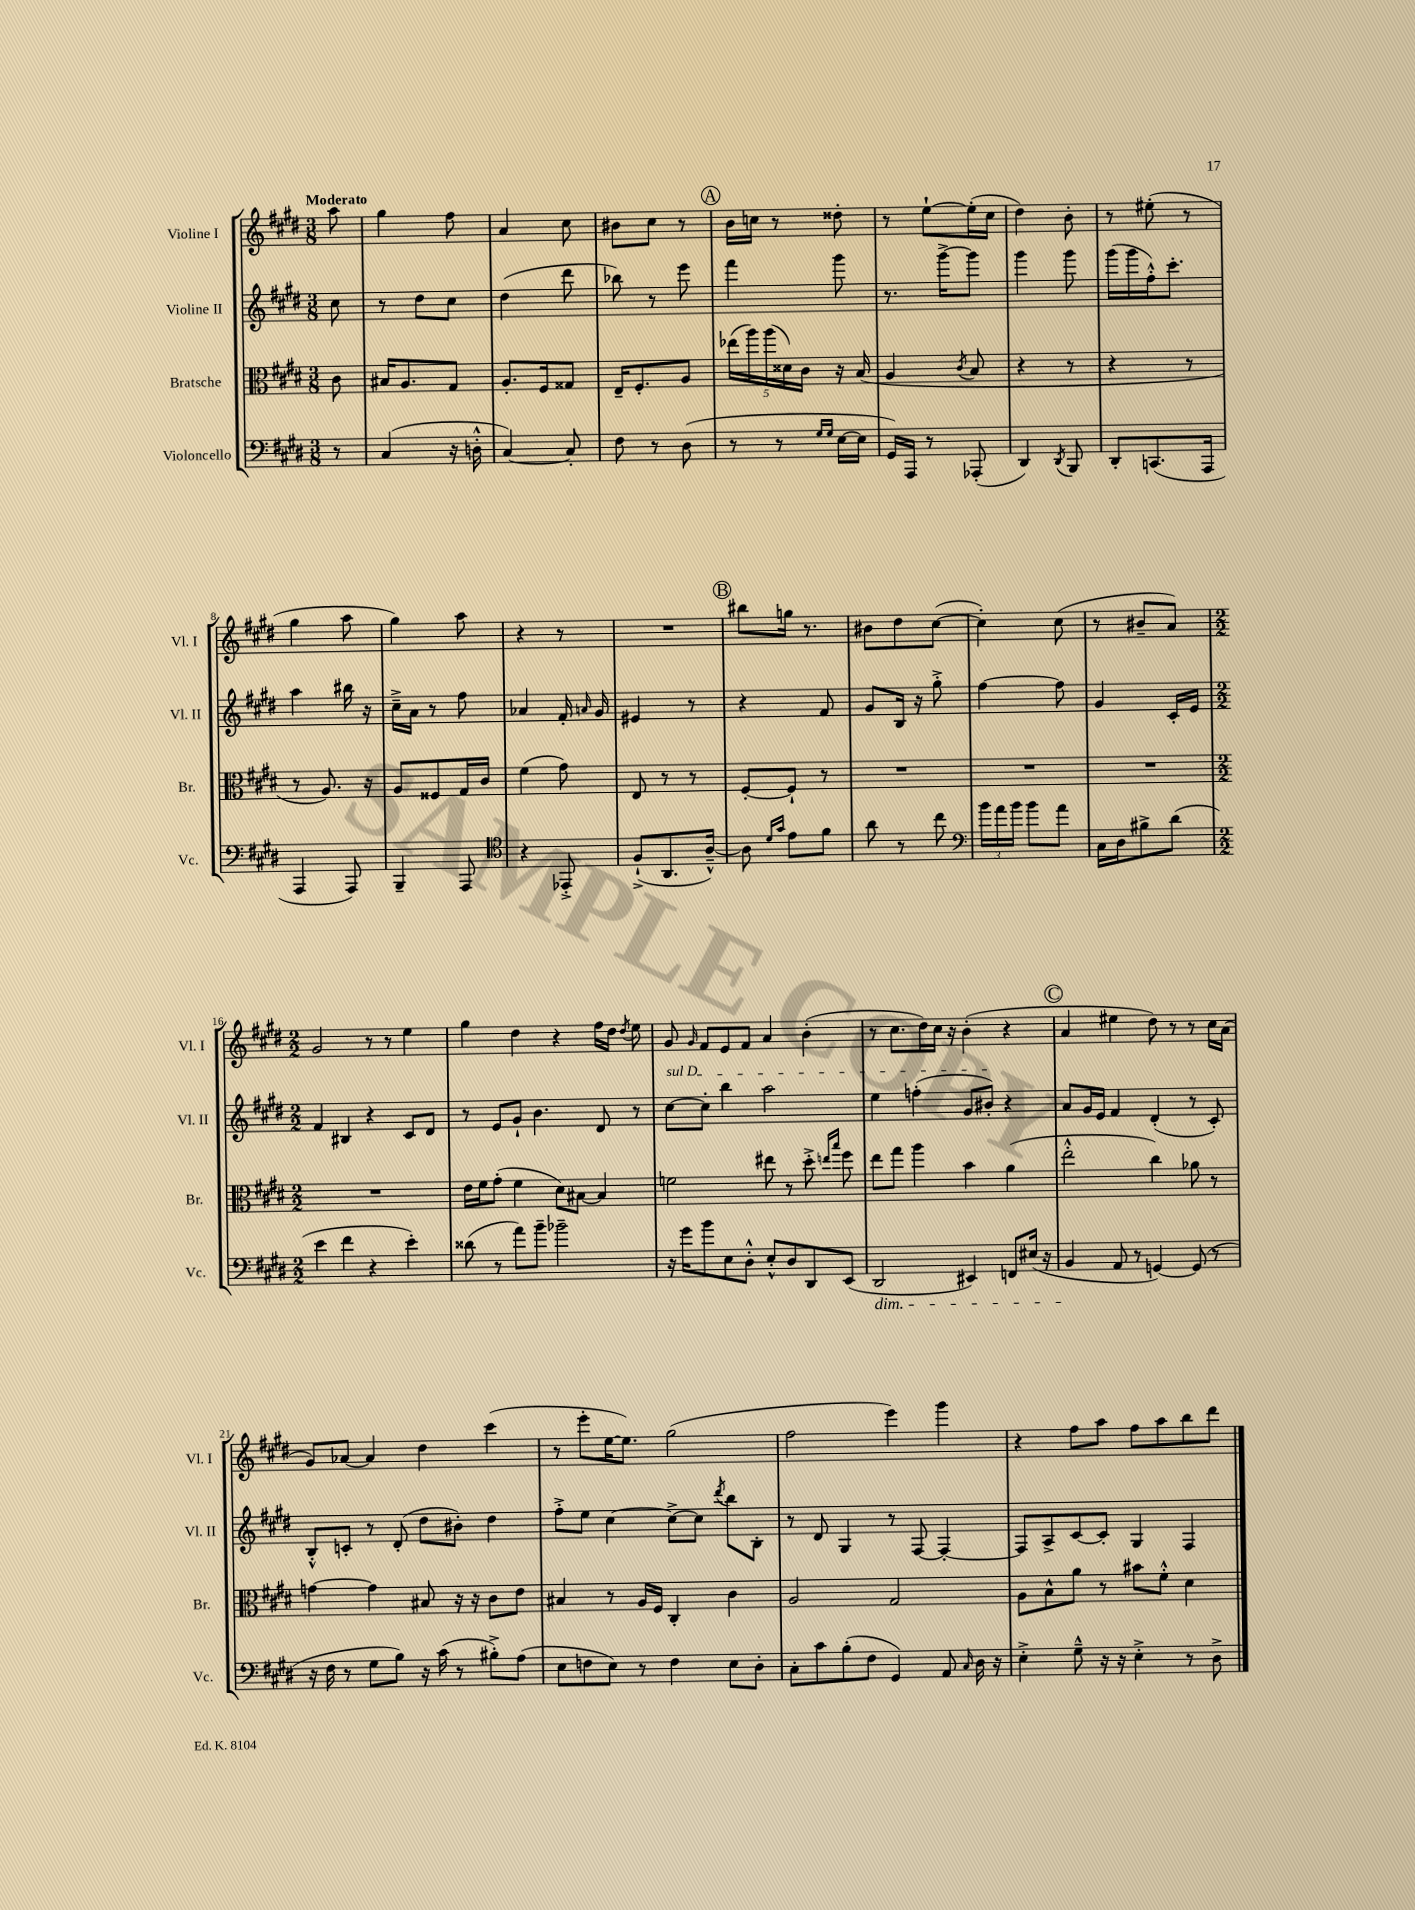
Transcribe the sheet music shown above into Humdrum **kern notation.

**kern	**kern	**kern	**kern
*part4	*part3	*part2	*part1
*staff4	*staff3	*staff2	*staff1
*I"Violoncello	*I"Bratsche	*I"Violine II	*I"Violine I
*I'Vc.	*I'Br.	*I'Vl. II	*I'Vl. I
*clefF4	*clefC3	*clefG2	*clefG2
*k[f#c#g#d#]	*k[f#c#g#d#]	*k[f#c#g#d#]	*k[f#c#g#d#]
*M3/8	*M3/8	*M3/8	*M3/8
=	=	=	=
!	!	!	!LO:TX:a:B:t=Moderato
8r	8c#\	8cc#\	8aa\
=1	=1	=1	=1
(4C#/	16B#X/KL	8r	4gg#\
.	8.A/	.	.
.	.	8dd#\L	.
16r	8G#/J	8cc#\J	8ff#\
16Dn'^^\	.	.	.
=2	=2	=2	=2
[4C#/)	8.A'/L	(4dd#\	4a/
.	16F#/k	.	.
8C#'/]	8G##X/J	8ddd#\	8cc#\
=3	=3	=3	=3
8F#\	16E~/KL	8bb-X\)	8b#X\L
.	8.F#'/	.	.
8r	.	8r	8cc#\J
(8D#\	8A/J	8eee\	8r
!!LO:REH:place=s1:t=A
=4	=4	=4	=4
8r	(20ee-X\LL	4fff#\	16b\LL
.	20aa\)	.	.
.	.	.	16ccn\JJ
.	(20aa\	.	.
8r	.	.	8r
.	20d##X\)	.	.
.	20c#\JJ	.	.
16qqG#/LL	.	.	.
16qqG#/JJ	.	.	.
[16E\LL	16r	8ggg#\	8dd##X'\
16E\JJ]	(16B/	.	.
=5	=5	=5	=5
16GG#/LL)	4A/	8.r	8r
16AAA/JJ	.	.	.
8r	.	.	[8ee`\L
.	.	[16ggg#^\KL	.
.	8qc#/	.	.
(8AAA-X'/	8B/	8ggg#\J]	(16ee'\L]
.	.	.	16cc#\JJ
=6	=6	=6	=6
4DD#/)	4r	4ggg#\	4dd#\)
8qDD#/	.	.	.
8BBB/	8r	8ggg#\	8b'\
=7	=7	=7	=7
8DD#'/L	4r	(16ggg#\LL	8r
.	.	16ggg#\	.
(8.CCn/	.	16ff#'^^\J)	(8ee#X'\
.	.	8.ccc#'\J	.
.	8r	.	8r
16AAA/Jk	.	.	.
!!LO:LB:g=z
=8	=8	=8	=8
4AAA/	8r	4aa\	4gg#\
.	8.A/)	.	.
8AAA/)	.	16bb#X\	8aa\
.	16r	16r	.
=9	=9	=9	=9
4BBB~/	8A/L	16cc#~^\LL	4gg#\)
.	.	16a\JJ	.
.	8F##X/	8r	.
8AAA/	16G#/L	8ff#\	8aa\
.	16c#/JJ	.	.
=10	=10	=10	=10
*clefC4	*	*	*
4r	(4f#\	4a-X/	4r
8EE-X'^/	8g#\)	16f#'/	8r
.	.	16qqan/	.
.	.	16g#/	.
=11	=11	=11	=11
(8F#`^/L	8E/	4e#X/	4.r
8.AA/	8r	.	.
.	8r	8r	.
[16A~^^/Jk)	.	.	.
!!LO:REH:place=s1:t=B
=12	=12	=12	=12
8A\]	[8F#'/L	4r	8bb#X\L
16qqd#/LL	.	.	.
16qqg#/JJ	.	.	.
8e\L	8F#`/J]	.	16ggn\Jk
.	.	.	8.r
8f#\J	8r	8f#/	.
=13	=13	=13	=13
8a\	4.r	8g#/L	8b#X\L
8r	.	16B/Jk	8dd#\
.	.	16r	.
8cc#\	.	8gg#'^\	([8cc#\J
=14	=14	=14	=14
*clefF4	*	*	*
24b\LL	4.r	[4ff#\	4cc#'\])
24a\	.	.	.
24b\JJ	.	.	.
8b\L	.	.	.
8a\J	.	8ff#\]	(8cc#\
=15	=15	=15	=15
16C#\LL	4.r	4g#/	8r
16D#\J	.	.	.
8B#X^\	.	.	8b#X~/L
(8d#\J	.	16c#'/LL	8a/J)
.	.	16e/JJ	.
!!LO:LB:g=z
=16	=16	=16	=16
*M2/2	*M2/2	*M2/2	*M2/2
4e\	1r	4f#/	2g#/
4f#\	.	4B#X/	.
4r	.	4r	8r
.	.	.	8r
4e'\)	.	8c#/L	4ee\
.	.	8d#/J	.
=17	=17	=17	=17
(8d##X\	16e\LL	8r	4gg#\
.	16f#\J	.	.
8r	(8g#'\J	8e/L	.
8a\L)	4f#\	8g#`/J	4dd#\
8b~\J	.	4.b\	.
2b-X~\	8d#\L)	.	4r
.	[8B#X\J	.	.
.	4B#/]	8d#/	16ff#\LL
.	.	.	16dd#\JJ
.	.	.	8qdd#/
.	.	8r	8ee\
=18	=18	=18	=18
!	!	!LO:TX:a:i:t=sul D	!
16r	2fn\	[8cc#\L	8g#/
16g#\KL	.	.	.
.	.	.	16qqg#/
8b\	.	8cc#'\J]	8f#/L
8E\	.	4bb\	8e/
8D#'^^\J	.	.	8f#/J
8E'^^/L	8ee#X\	2aa\	4a/
8D#/	8r	.	.
8DD#/	8dd#'^\	.	(4b'\
.	16qqeen/LL	.	.
.	16qqbb/JJ	.	.
(8EE/J	8ff#\	.	.
=19	=19	=19	=19
!LO:TX:b:i:t=dim.	!	!	!
2DD#/	8ee\L	4ee\	8r
.	8gg#\J	.	8.cc#\L
.	4aa\	(4ffn'\	.
.	.	.	16dd#\L)
.	.	.	16cc#\JJ
.	.	.	16r
4EE#X/)	4b\	8g#/L	(4b'\
.	.	8b#X'/J)	.
8FFn/L	(4a\	4r	4r
(16E#X/Jk	.	.	.
16r	.	.	.
!!LO:REH:place=s1:t=C
=20	=20	=20	=20
4BB/	2ee'^^\	8a/L	4a/
.	.	16g#/L	.
.	.	16e/JJ	.
8AA/	.	4f#/	4ee#X\
8r	.	.	.
[4GGn/)	4cc#\)	(4d#'/	8dd#\)
.	.	.	8r
(8GG/]	8a-X\	8r	8r
8r	8r	8c#'/)	16cc#\LL
.	.	.	(16a\JJ
!!LO:LB:g=z
=21	=21	=21	=21
16r	[4gn\	8B'^^/L	8g#/L)
16F#\	.	.	.
8r	.	8cn'/J	[8a-X/J
8G#\L	4g\]	8r	4a-/]
8B\J)	.	(8d#'/	.
16r	8B#X/	8dd#\L	4dd#\
(16c#\	.	.	.
8r	16r	8b#X'\J)	.
.	16r	.	.
8B#X'^\L)	8c#\L	4dd#\	(4ccc#\
(8A\J	8e\J	.	.
=22	=22	=22	=22
8E\L	4B#X/	8ff#'^\L	8r
8Fn\	.	8ee\J	8eee'\L
8E\J)	8r	[4cc#\	[16ee\K
.	.	.	8.ee\J])
8r	16A/LL	.	.
.	16F#/JJ	.	.
4F\	4C#'/	8cc#^\L_	(2gg#\
.	.	8cc#\J]	.
.	.	8qddd#/	.
8E\L	4c#\	8bb\L	.
8D#'\J	.	8B'\J	.
=23	=23	=23	=23
8C#'\L	2A/	8r	2ff#\
8c#\	.	8d#/	.
(8B'\	.	4G#/	.
8F#\J	.	.	.
4GG#/)	2G#/	8r	4eee\)
.	.	[8F#/	.
8AA/	.	4F#'/_	4ggg#\
16qqC#/	.	.	.
16D#\	.	.	.
16r	.	.	.
=24	=24	=24	=24
4E'^\	8A\L	8F#/L]	4r
.	8B^^\	8A^/	.
8G#~^^\	8a\J	[8c#/	8ff#\L
16r	8r	8c#'/J]	8aa\J
16r	.	.	.
4E'^\	8b#X\L	4G#/	8ff#\L
.	8f#'^^\J	.	8aa\
8r	4d#\	4F#/	8bb\
8D#^\	.	.	8ddd#\J
==	==	==	==
*-	*-	*-	*-
